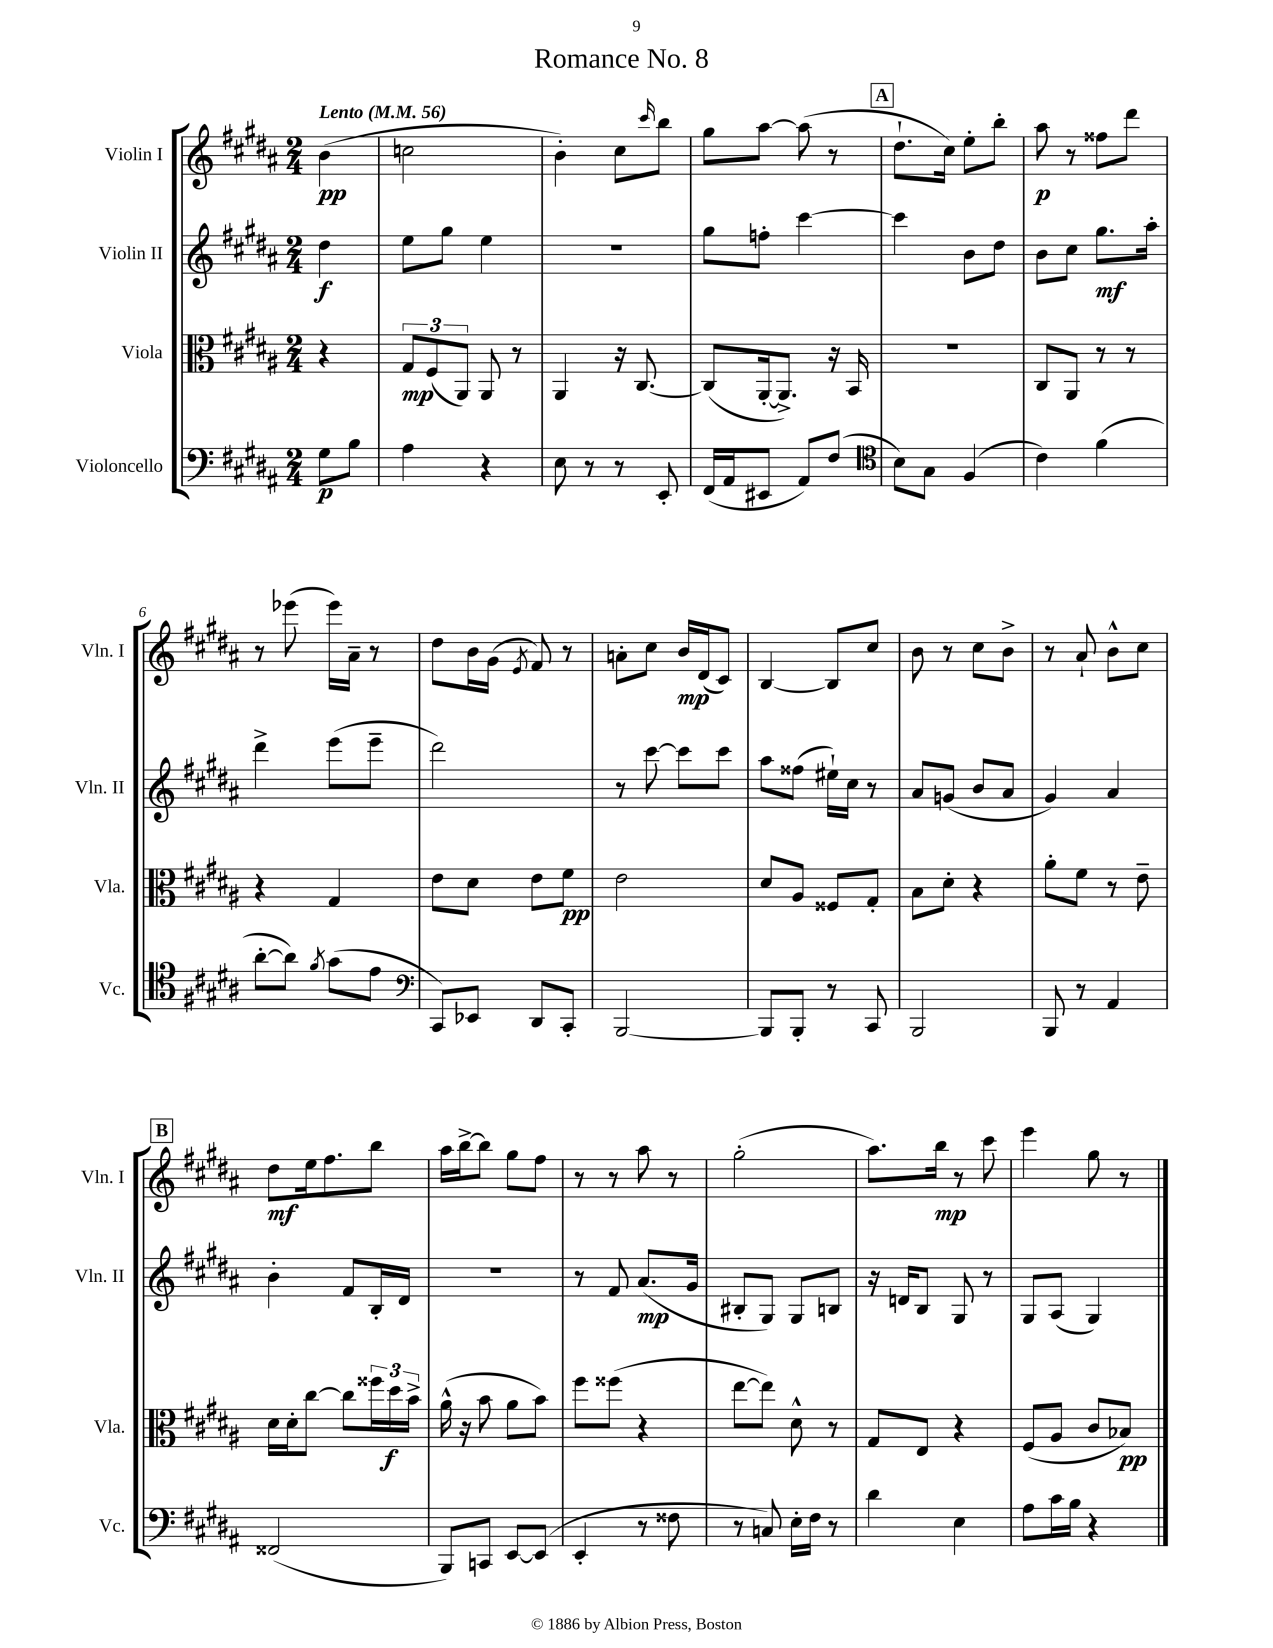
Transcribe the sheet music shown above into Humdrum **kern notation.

**kern	**dynam	**kern	**dynam	**kern	**dynam	**kern	**dynam
*part4	*part4	*part3	*part3	*part2	*part2	*part1	*part1
*staff4	*staff4	*staff3	*staff3	*staff2	*staff2	*staff1	*staff1
*I"Violoncello	*	*I"Viola	*	*I"Violin II	*	*I"Violin I	*
*I'Vc.	*	*I'Vla.	*	*I'Vln. II	*	*I'Vln. I	*
*clefF4	*	*clefC3	*	*clefG2	*	*clefG2	*
*k[f#c#g#d#a#]	*	*k[f#c#g#d#a#]	*	*k[f#c#g#d#a#]	*	*k[f#c#g#d#a#]	*
*M2/4	*	*M2/4	*	*M2/4	*	*M2/4	*
*MM56	*	*MM56	*	*MM56	*	*MM56	*
=	=	=	=	=	=	=	=
!	!	!	!	!	!	!LO:TX:a:B:t=Lento	!
8G#\L	p	4r	.	4dd#\	f	(4b\	pp
8B\J	.	.	.	.	.	.	.
=1	=1	=1	=1	=1	=1	=1	=1
4A#\	.	12G#/L	mp	8ee\L	.	2ccn\	.
.	.	(12F#/	.	.	.	.	.
.	.	.	.	8gg#\J	.	.	.
.	.	12AA#/J)	.	.	.	.	.
4r	.	8AA#/	.	4ee\	.	.	.
.	.	8r	.	.	.	.	.
=2	=2	=2	=2	=2	=2	=2	=2
8E\	.	4AA#/	.	2r	.	4b'\)	.
8r	.	.	.	.	.	.	.
8r	.	16r	.	.	.	8cc#\L	.
.	.	[8.C#/	.	.	.	.	.
.	.	.	.	.	.	16qqccc#/	.
8EE'/	.	.	.	.	.	8bb\J	.
=3	=3	=3	=3	=3	=3	=3	=3
(16FF#/LL	.	(8C#/L]	.	8gg#\L	.	8gg#\L	.
16AA#/J	.	.	.	.	.	.	.
8EE#X/J	.	[16AA#'/k	.	8ffn'\J	.	[8aa#\J	.
.	.	8.AA#^/J])	.	.	.	.	.
8AA#/L)	.	.	.	[4ccc#\	.	(8aa#\]	.
(8F#/J	.	16r	.	.	.	8r	.
.	.	16BB/	.	.	.	.	.
!!LO:REH:place=s1:t=A
=4	=4	=4	=4	=4	=4	=4	=4
*clefC4	*	*	*	*	*	*	*
8B\L)	.	2r	.	4ccc#\]	.	8.dd#`\L	.
8G#\J	.	.	.	.	.	.	.
.	.	.	.	.	.	16cc#\Jk)	.
(4F#/	.	.	.	8b\L	.	8ee'\L	.
.	.	.	.	8dd#\J	.	8bb'\J	.
=5	=5	=5	=5	=5	=5	=5	=5
4c#\)	.	8C#/L	.	8b\L	.	8aa#\	p
.	.	8AA#/J	.	8cc#\J	.	8r	.
(4f#\	.	8r	.	8.gg#\L	mf	8ff##X\L	.
.	.	8r	.	.	.	8ddd#\J	.
.	.	.	.	16aa#'\Jk	.	.	.
!!LO:LB:g=z
=6	=6	=6	=6	=6	=6	=6	=6
[8a#'\L	.	4r	.	4ddd#^\	.	8r	.
8a#\J])	.	.	.	.	.	(8eee-X\	.
8qf#/	.	.	.	.	.	.	.
(8g#\L	.	4G#/	.	(8eee\L	.	16eee-\LL)	.
.	.	.	.	.	.	16a#~\JJ	.
8e\J	.	.	.	8eee~\J	.	8r	.
=7	=7	=7	=7	=7	=7	=7	=7
*clefF4	*	*	*	*	*	*	*
8CC#/L)	.	8e\L	.	2ddd#\)	.	8dd#\L	.
8EE-X/J	.	8d#\J	.	.	.	16b\L	.
.	.	.	.	.	.	(16g#\JJ	.
.	.	.	.	.	.	8qe/	.
8DD#/L	.	8e\L	.	.	.	8f#/)	.
8CC#'/J	.	8f#\J	pp	.	.	8r	.
=8	=8	=8	=8	=8	=8	=8	=8
[2BBB/	.	2e\	.	8r	.	8an'\L	.
.	.	.	.	[8ccc#\	.	8cc#\J	.
.	.	.	.	8ccc#\L]	.	16b/LL	mp
.	.	.	.	.	.	(16d#/J	.
.	.	.	.	8ccc#\J	.	8c#/J)	.
=9	=9	=9	=9	=9	=9	=9	=9
8BBB/L]	.	8d#/L	.	8aa#\L	.	[4B/	.
8BBB'/J	.	8A#/J	.	(8ff##X\J	.	.	.
8r	.	8F##X/L	.	16ee#X`\LL)	.	8B/L]	.
.	.	.	.	16cc#\JJ	.	.	.
8CC#/	.	8G#'/J	.	8r	.	8cc#/J	.
=10	=10	=10	=10	=10	=10	=10	=10
2BBB/	.	8B\L	.	8a#/L	.	8b\	.
.	.	8d#'\J	.	(8gn/J	.	8r	.
.	.	4r	.	8b/L	.	8cc#\L	.
.	.	.	.	8a#/J	.	8b^\J	.
=11	=11	=11	=11	=11	=11	=11	=11
8BBB/	.	8a#'\L	.	4g#/)	.	8r	.
8r	.	8f#\J	.	.	.	8a#`/	.
4AA#/	.	8r	.	4a#/	.	8b^^\L	.
.	.	8e~\	.	.	.	8cc#\J	.
!!LO:LB:g=z
!!LO:REH:place=s1:t=B
=12	=12	=12	=12	=12	=12	=12	=12
(2FF##X/	.	16d#\LL	.	4b'\	.	8dd#\L	mf
.	.	16d#'\J	.	.	.	.	.
.	.	[8cc#\J	.	.	.	16ee\k	.
.	.	.	.	.	.	8.ff#\	.
.	.	8cc#\L]	.	8f#/L	.	.	.
.	.	24ff##X\L	.	16B'/L	.	8bb\J	.
.	.	24dd#\	f	.	.	.	.
.	.	.	.	16d#/JJ	.	.	.
.	.	24b^\JJ	.	.	.	.	.
=13	=13	=13	=13	=13	=13	=13	=13
8BBB/L)	.	(16a#^^\	.	2r	.	16aa#\LL	.
.	.	16r	.	.	.	[16bb^\J	.
8CCn/J	.	8b\	.	.	.	8bb\J]	.
[8EE/L	.	8a#\L	.	.	.	8gg#\L	.
(8EE/J]	.	8b\J)	.	.	.	8ff#\J	.
=14	=14	=14	=14	=14	=14	=14	=14
4EE'/	.	8ff#\L	.	8r	.	8r	.
.	.	(8ff##X\J	.	8f#/	.	8r	.
8r	.	4r	.	(8.a#/L	mp	8aa#\	.
8F##X\	.	.	.	.	.	8r	.
.	.	.	.	16g#/Jk	.	.	.
=15	=15	=15	=15	=15	=15	=15	=15
8r	.	[8ee\L	.	8B#X'/L	.	(2gg#'\	.
8Cn/)	.	8ee\J])	.	8G#/J)	.	.	.
16E'\LL	.	8d#^^\	.	8G#/L	.	.	.
16F#\JJ	.	.	.	.	.	.	.
8r	.	8r	.	8Bn/J	.	.	.
=16	=16	=16	=16	=16	=16	=16	=16
4d#\	.	8G#/L	.	16r	.	8.aa#\L)	.
.	.	.	.	16dn/KL	.	.	.
.	.	8E/J	.	8B/J	.	.	.
.	.	.	.	.	.	16bb\Jk	mp
4E\	.	4r	.	8G#/	.	8r	.
.	.	.	.	8r	.	8ccc#\	.
=17	=17	=17	=17	=17	=17	=17	=17
8A#\L	.	(8F#/L	.	8G#/L	.	4eee\	.
16c#\L	.	8A#/J	.	(8A#/J	.	.	.
16B\JJ	.	.	.	.	.	.	.
4r	.	8c#/L	.	4G#/)	.	8gg#\	.
.	.	8B-X/J)	pp	.	.	8r	.
==	==	==	==	==	==	==	==
*-	*-	*-	*-	*-	*-	*-	*-
